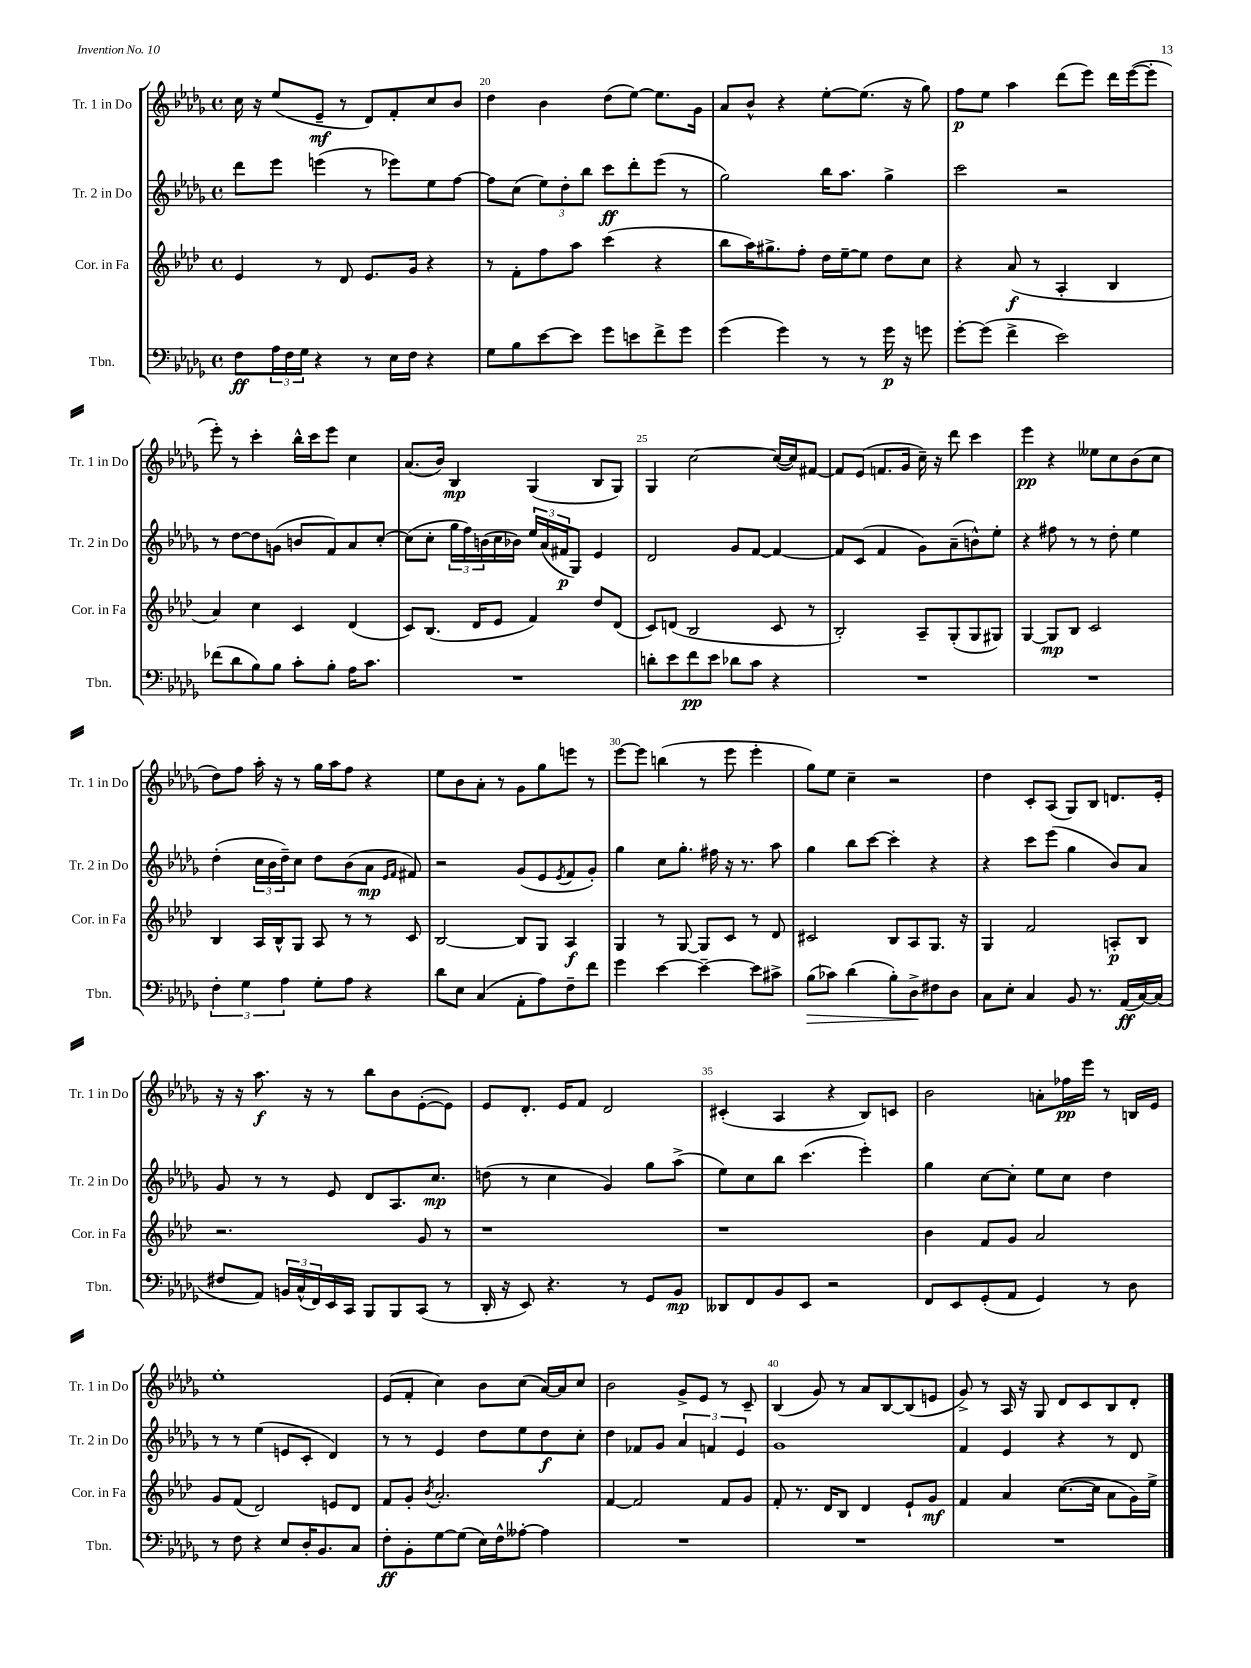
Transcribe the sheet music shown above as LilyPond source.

<<
\new StaffGroup <<
\new Staff = "s0" \with { instrumentName = "Tr. 1 in Do" shortInstrumentName = "Tr. 1 in Do" } {
    \clef treble \key des \major \defaultTimeSignature \time 4/4
    c''16 r16 ees''8( ees'8--\mf r8 des'8) f'8-. c''8 bes'8 |
    des''4 bes'4 des''8( ees''8~) ees''8. ges'16 |
    aes'8 bes'8-^ r4 ees''8~-. ees''8.( r16 ges''8) |
    f''8\p ees''8 aes''4 des'''8( ees'''8) des'''16 ees'''16~( ees'''8-. |
    ees'''8-.) r8 c'''4-. bes''16-^ c'''16 ees'''8 c''4 |
    aes'8.( bes'16) bes4\mp ges4( bes8 ges8) |
    ges4 c''2~ c''16~( c''16) fis'8~ |
    fis'8 ees'8( f'8. ges'16 c''16--) r16 des'''8 c'''4 |
    ees'''4\pp r4 eeses''8 c''8 bes'8( c''8 |
    des''8) f''8 aes''16-. r16 r8 ges''16 aes''16 f''8 r4 |
    ees''8 bes'8 aes'8-. r8 ges'8 ges''8 e'''8 r8 |
    ees'''8~ ees'''8 b''4( r8 ees'''8 ees'''4-. |
    ges''8) ees''8 c''4-- r2 |
    des''4 c'8-. aes8( ges8) bes8 d'8. ees'16-. |
    r16 r16 aes''8.\f r16 r8 bes''8 bes'8 ees'8~-.( ees'8) |
    ees'8 des'8.-. ees'16 f'8 des'2 |
    cis'4-.( aes4 r4 bes8) c'8 |
    bes'2 a'8-. fes''16\pp ees'''16 r8 b16 ees'16 |
    ees''1-. |
    ees'8( f'8-. c''4) bes'8 c''8( aes'16~) aes'16 c''8 |
    bes'2 ges'8-> ees'8 r8 c'8-- |
    bes4( ges'8) r8 aes'8 bes8~ bes8( e'8 |
    ges'8->) r8 aes16 r16 ges8 des'8 c'8 bes8 des'8-. \bar "|." |
}
\new Staff = "s1" \with { instrumentName = "Tr. 2 in Do" shortInstrumentName = "Tr. 2 in Do" } {
    \clef treble \key des \major \defaultTimeSignature \time 4/4
    des'''8 ees'''8 e'''4( r8 ees'''8) ees''8 f''8~ |
    f''8 c''8( \tuplet 3/2 { ees''8) des''8-. bes''8 } c'''8\ff des'''8-. ees'''8( r8 |
    ges''2) bes''16 aes''8. ges''4-> |
    c'''2 r2 |
    r8 des''8~ des''8 g'8( b'8 f'8) aes'8 c''8~-. |
    c''8( c''8-. \tuplet 3/2 { ges''16 f''16) b'16( } c''16 bes'16) \tuplet 3/2 { ees''16 aes'16( fis'16\p } ges8) ees'4 |
    des'2 ges'8 f'8~ f'4~ |
    f'8 c'8( f'4 ges'8) aes'8--( b'8-^) ees''8-. |
    r4 fis''8 r8 r8 des''8-. ees''4 |
    des''4-.( \tuplet 3/2 { c''16 bes'16 des''16--) } c''8 des''8 bes'8( aes'8\mp \grace { ees'16 f'16 } fis'8) |
    r2 ges'8( ees'8 \acciaccatura { ees'8 } f'8 ges'8-.) |
    ges''4 c''8 ges''8.-. fis''16 r16 r8. aes''8 |
    ges''4 bes''8 c'''8~ c'''4-. r4 |
    r4 c'''8 ees'''8( ges''4 bes'8) aes'8 |
    ges'8 r8 r8 ees'8 des'8 aes8. c''8.\mp |
    d''8( r8 c''4 ges'4) ges''8 aes''8->( |
    ees''8) c''8 bes''8 c'''4.( ees'''4-.) |
    ges''4 c''8~ c''8-. ees''8 c''8 des''4 |
    r8 r8 ees''4( e'8 c'8-. des'4) |
    r8 r8 ees'4 des''8 ees''8 des''8\f c''8-. |
    des''4 fes'8 ges'8 \tuplet 3/2 { aes'4 f'4 ees'4 } |
    ges'1 |
    f'4 ees'4 r4 r8 des'8 \bar "|." |
}
\new Staff = "s2" \with { instrumentName = "Cor. in Fa" shortInstrumentName = "Cor. in Fa" } {
    \clef treble \key aes \major \defaultTimeSignature \time 4/4
    ees'4 r8 des'8 ees'8. g'16 r4 |
    r8 f'8-. f''8 aes''8 c'''4( r4 |
    bes''8 aes''16) gis''8.-> f''8-. des''16 ees''16~-- ees''8 des''8 c''8 |
    r4 aes'8\f( r8 aes4-. bes4 |
    aes'4) c''4 c'4 des'4( |
    c'8) bes8.( des'16 ees'8 f'4) des''8 des'8( |
    c'8) d'8( bes2 c'8 r8 |
    bes2-.) aes8-- g8-.( g8 gis8) |
    g4~ g8\mp bes8 c'2 |
    bes4 aes16 bes16-^ g8 aes8 r8 r8 c'8 |
    bes2~ bes8 g8 aes4\f |
    g4 r8 g8~ g8 c'8 r8 des'8 |
    cis'2 bes8 aes8 g8. r16 |
    g4 f'2 a8-.\p bes8 |
    r2. g'8 r8 |
    r1 |
    r1 |
    bes'4 f'8 g'8 aes'2 |
    g'8 f'8( des'2) e'8 des'8 |
    f'8 g'8-. \acciaccatura { bes'8 } aes'2.-. |
    f'4~ f'2 f'8 g'8 |
    f'8-. r8. des'16 bes8 des'4 ees'8-! g'8\mf |
    f'4 aes'4 c''8.~( c''16 aes'8 g'16) ees''16-> \bar "|." |
}
\new Staff = "s3" \with { instrumentName = "Tbn." shortInstrumentName = "Tbn." } {
    \clef bass \key des \major \defaultTimeSignature \time 4/4
    f8\ff \tuplet 3/2 { aes16 f16 ges16 } r4 r8 ees16 f16 r4 |
    ges8 bes8 ees'8~ ees'8 ges'8 e'8 f'8-> ges'8 |
    ges'4( ges'4) r8 r8 ges'16\p r16 g'8 |
    ges'8~-. ges'8( f'4-> ees'2) |
    fes'8( des'8 bes8) bes8 c'8-. bes8-. aes16 c'8. |
    R1 |
    d'8-. ees'8 f'8\pp ees'8 des'8 c'8 r4 |
    R1 |
    R1 |
    \tuplet 3/2 { f4-. ges4 aes4 } ges8-. aes8 r4 |
    des'8 ees8 c4( aes,8-. aes8) f8-- f'8 |
    ges'4 ees'4~ ees'4~-- ees'8 cis'8-> |
    bes8\>( ces'8) des'4( bes8-.) des8->\! fis8 des8 |
    c8 ees8-. c4 bes,8 r8. aes,16\ff( c16~) c16( |
    fis8 aes,8) \tuplet 3/2 { b,16 c16-^( f,16) } ees,16 c,16 bes,,8 bes,,8 c,8( r8 |
    des,16-. r16 ees,8) r4. r8 ges,8 bes,8\mp |
    deses,8 f,8 bes,8 ees,8 r2 |
    f,8 ees,8 ges,8-.( aes,8 ges,4) r8 des8 |
    r8 f8 r4 ees8 des16-. bes,8. c8 |
    f8-.\ff bes,8-. ges8~ ges8( ees16) f16-^ aeses8~-. aeses4 |
    R1 |
    R1 |
    R1 \bar "|." |
}
>>
>>
\layout { \context { \Score currentBarNumber = #19 \override BarNumber.break-visibility = ##(#f #t #t) barNumberVisibility = #(every-nth-bar-number-visible 5) } }
